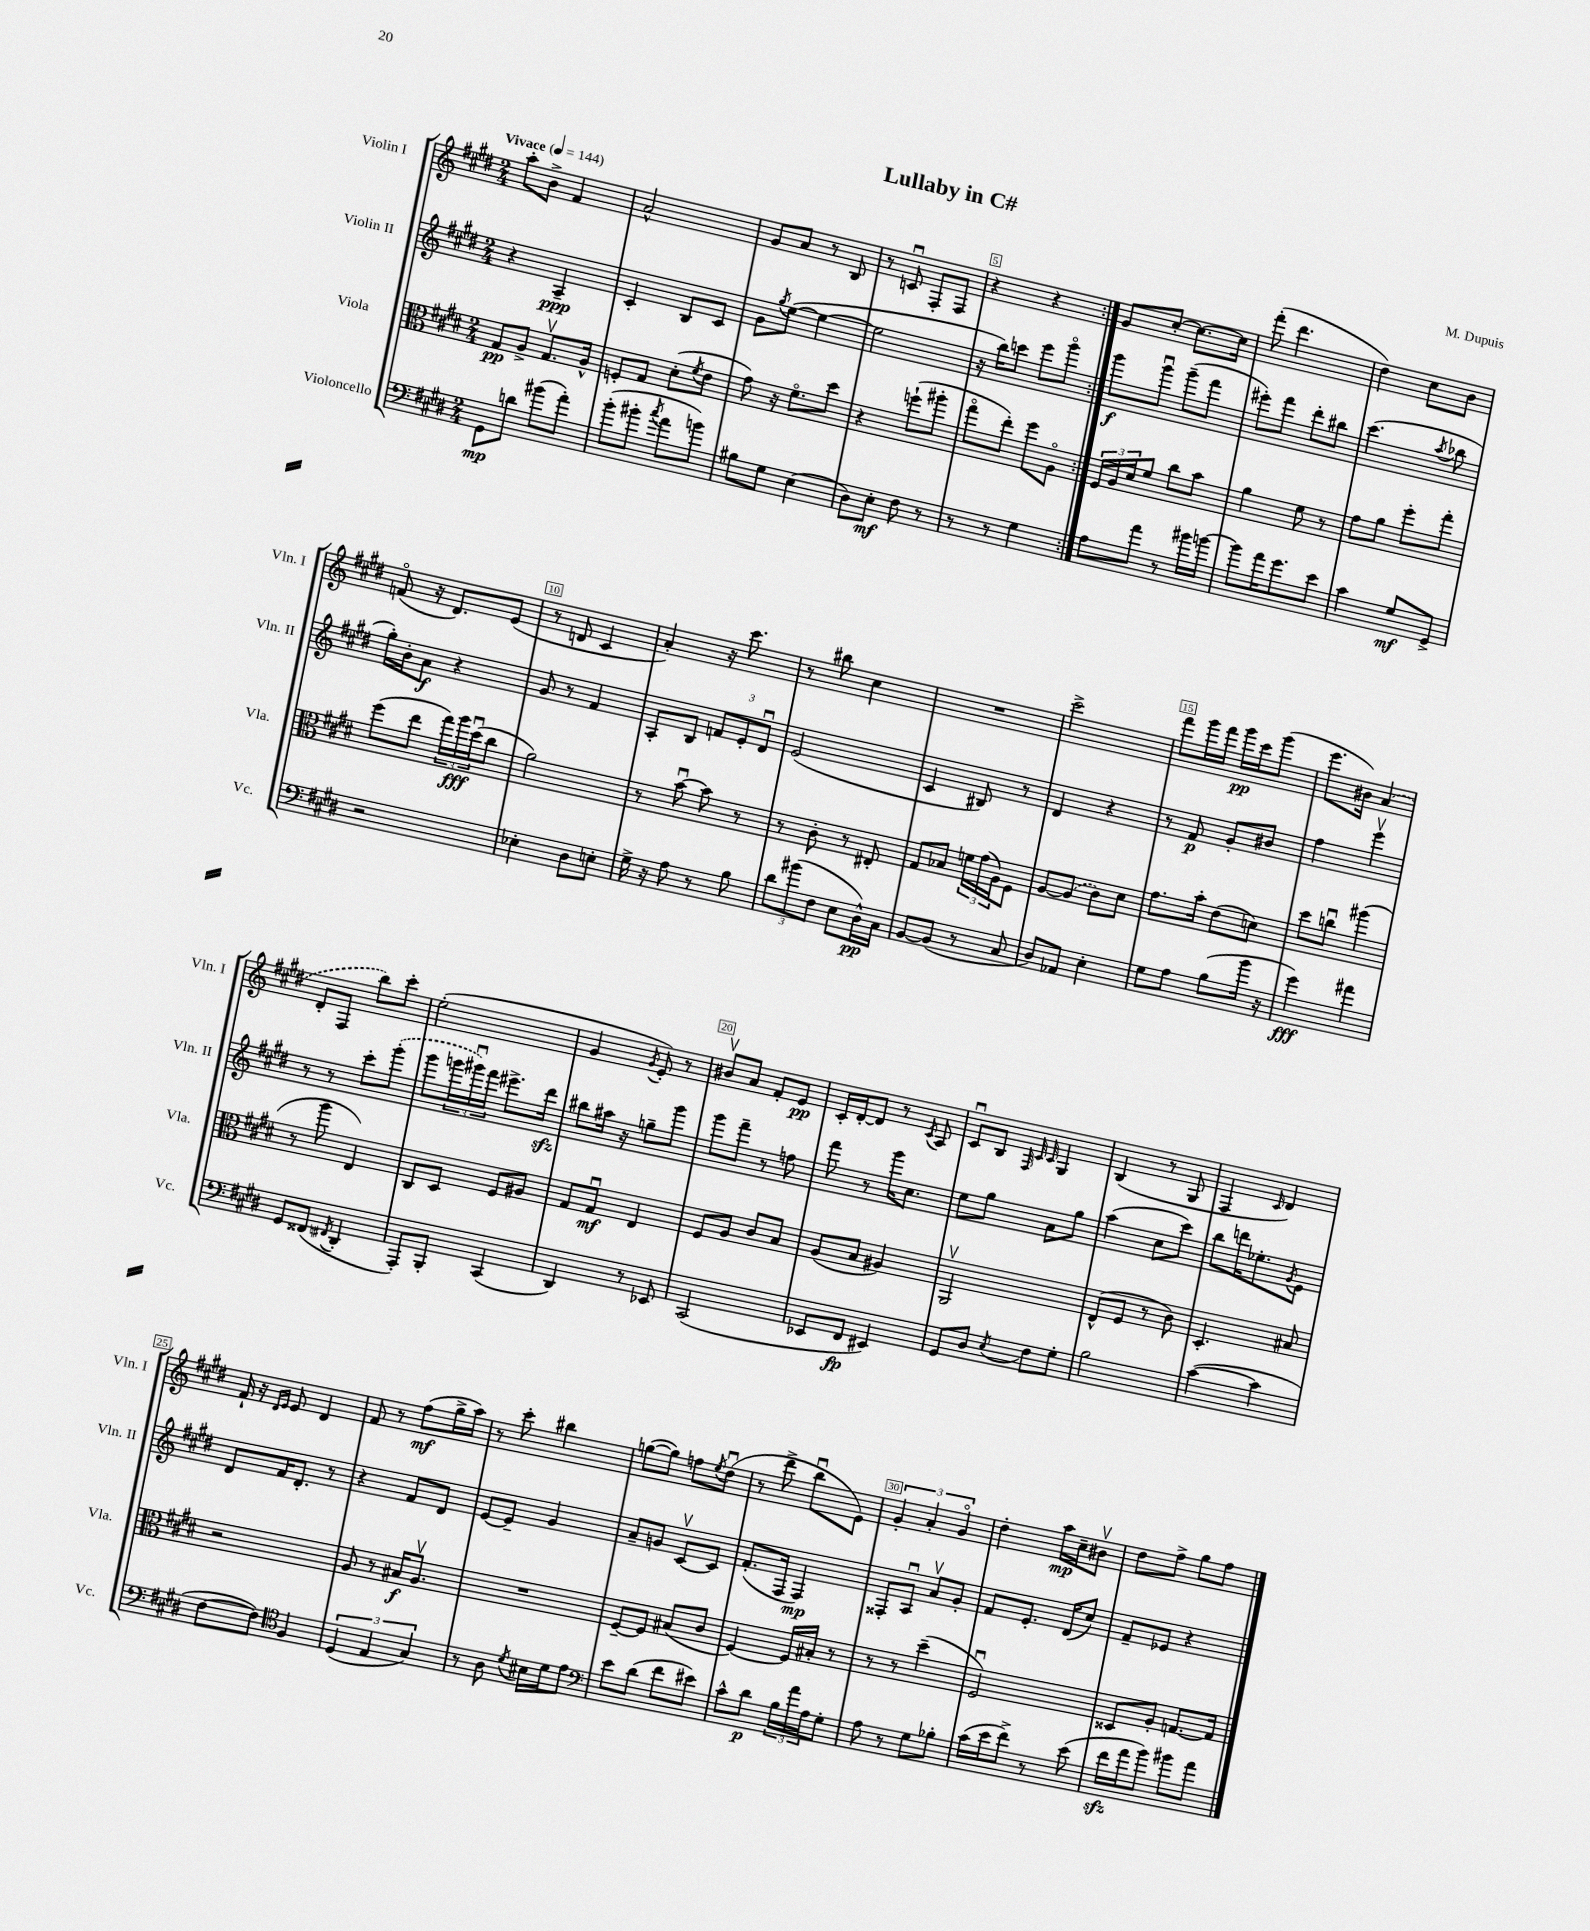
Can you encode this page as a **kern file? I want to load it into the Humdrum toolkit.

**kern	**dynam	**kern	**dynam	**kern	**dynam	**kern	**dynam
*part4	*part4	*part3	*part3	*part2	*part2	*part1	*part1
*staff4	*staff4	*staff3	*staff3	*staff2	*staff2	*staff1	*staff1
*I"Violoncello	*	*I"Viola	*	*I"Violin II	*	*I"Violin I	*
*I'Vc.	*	*I'Vla.	*	*I'Vln. II	*	*I'Vln. I	*
*clefF4	*	*clefC3	*	*clefG2	*	*clefG2	*
*k[f#c#g#d#]	*	*k[f#c#g#d#]	*	*k[f#c#g#d#]	*	*k[f#c#g#d#]	*
*M2/4	*	*M2/4	*	*M2/4	*	*M2/4	*
*MM144	*	*MM144	*	*MM144	*	*MM144	*
=1	=1	=1	=1	=1	=1	=1	=1
!	!	!	!	!	!	!LO:TX:a:B:t=Vivace	!
8GG#\L	mp	8G#/L	pp	4r	.	8aa'\L	.
8dn\J	.	8A^/J	.	.	.	8b^\J	.
(8b#X\L	.	8.G#v/L	.	4A~/	ppp	4f#/	.
8a'\J)	.	.	.	.	.	.	.
.	.	16A^^/Jk	.	.	.	.	.
=2	=2	=2	=2	=2	=2	=2	=2
(8b'\L	.	8Fn'/L	.	4c#'/	.	2a^^/	.
8b#X'\J	.	8G#/J	.	.	.	.	.
8qcc#/	.	.	.	.	.	.	.
8a\L	.	(8d#'\L	.	8B/L	.	.	.
.	.	8qf#/	.	.	.	.	.
8bn\J)	.	8e\J	.	8c#/J	.	.	.
=3	=3	=3	=3	=3	=3	=3	=3
8B#X\L	.	8g#\)	.	8g#\L	.	8g#/L	.
.	.	.	.	8qgg#/	.	.	.
8G#\J	.	16r	.	([8ee\J	.	8a/J	.
.	.	8.f#\L	.	.	.	.	.
(4E\	.	.	.	4ee\_	.	8r	.
.	.	8dd#\J	.	.	.	8B/	.
=4	=4	=4	=4	=4	=4	=4	=4
8D#\L)	.	4r	.	2ee\]	.	8r	.
8E'\J	mf	.	.	.	.	8cnu/	.
8F#\	.	(8ffn`\L	.	.	.	8F#'/L	.
8r	.	8aa#X'\J	.	.	.	8F#/J	.
=5	=5	=5	=5	=5	=5	=5	=5
8r	.	8gg#\L	.	16r	.	4r	.
.	.	.	.	16bb\KL)	.	.	.
8r	.	8ee'\J)	.	8cccn\J	.	.	.
4G#\	.	8ff#\L	.	8eee\L	.	4r	.
.	.	8A\J	.	8ggg#\J	.	.	.
=6:|!	=6:|!	=6:|!	=6:|!	=6:|!	=6:|!	=6:|!	=6:|!
8A\L	.	24F#/LL	.	8ggg#\L	f	8g#/L	.
.	.	24A/	.	.	.	.	.
.	.	24d#/J	.	.	.	.	.
8a\J	.	8f#/J	.	8ggg#u\J	.	[8cc#'/J	.
8r	.	8cc#\L	.	(8ggg#~\L	.	8.cc#\L_	.
16b#X\LL	.	8b\J	.	8fff#\J	.	.	.
[16bn\JJ	.	.	.	.	.	16cc#\Jk]	.
=7	=7	=7	=7	=7	=7	=7	=7
8b\L]	.	4a\	.	8eee#X'\L)	.	(8fff#'\	.
16a\K	.	.	.	8fff#\J	.	4.ddd#\	.
8.g#\	.	.	.	.	.	.	.
.	.	8f#\	.	8ddd#'\L	.	.	.
8e\J	.	8r	.	8bb#X\J	.	.	.
=8	=8	=8	=8	=8	=8	=8	=8
4c#\	.	8g#\L	.	(4.ccc#\	.	4dd#\)	.
.	.	8a\J	.	.	.	.	.
8G#/L	mf	8ff#'\L	.	.	.	8cc#\L	.
.	.	.	.	8qaa/	.	.	.
8GG#^/J	.	8gg#'\J	.	8bb-X\	.	8b\J	.
!!LO:LB:g=z
=9	=9	=9	=9	=9	=9	=9	=9
2r	.	(8ff#\L	.	16gg#'\LL)	.	(8fn/	.
.	.	.	.	16b'\J	.	.	.
.	.	8ee\J	.	8a\J	f	16r	.
.	.	.	.	.	.	8.d#/L)	.
.	.	24gg#\LL)	.	4r	.	.	.
.	.	24aa\	fff	.	.	.	.
.	.	(24dd#u\J	.	.	.	.	.
.	.	8cc#\J	.	.	.	(8e/J	.
=10	=10	=10	=10	=10	=10	=10	=10
4E-X'\	.	2a\)	.	8g#/	.	8r	.
.	.	.	.	8r	.	8dn/	.
8D#\L	.	.	.	4f#/	.	4c#/	.
8En'\J	.	.	.	.	.	.	.
=11	=11	=11	=11	=11	=11	=11	=11
16G#^\	.	8r	.	8A'/L	.	4a'/)	.
16r	.	.	.	.	.	.	.
8A\	.	[8bu\	.	8B/J	.	.	.
8r	.	8b\]	.	12fn/L	.	16r	.
.	.	.	.	.	.	8.ccc#\	.
.	.	.	.	12e'/	.	.	.
8B\	.	8r	.	.	.	.	.
.	.	.	.	12d#u/J	.	.	.
=12	=12	=12	=12	=12	=12	=12	=12
12d#\L	.	8r	.	(2e/	.	8r	.
(12b#X\	.	.	.	.	.	.	.
.	.	8c#'\	.	.	.	8bb#X\	.
12F#\J	.	.	.	.	.	.	.
8E\L	.	8r	.	.	.	4cc#\	.
16D#^^\L)	pp	8E#X'/	.	.	.	.	.
16C#\JJ	.	.	.	.	.	.	.
=13	=13	=13	=13	=13	=13	=13	=13
[8BB/L	.	8G#/L	.	4c#/	.	2r	.
(8BB/J]	.	8B-X/J	.	.	.	.	.
8r	.	24fn\LL	.	8B#X/)	.	.	.
.	.	(24g#\	.	.	.	.	.
.	.	24A\J)	.	.	.	.	.
8C#/	.	8F#\J	.	8r	.	.	.
=14	=14	=14	=14	=14	=14	=14	=14
8D#/L)	.	[8A/L	.	4d#/	.	2ccc#^\	.
8AA-X/J	.	(8A/J]	.	.	.	.	.
4E'\	.	8c#\L)	.	4r	.	.	.
.	.	8d#\J	.	.	.	.	.
=15	=15	=15	=15	=15	=15	=15	=15
8G#\L	.	8.g#\L	.	8r	.	8fff#\L	.
8A\J	.	.	.	8f#/	p	16ggg#\L	.
.	.	16b'\Jk	.	.	.	16fff#\JJ	.
(8B\L	.	(8e\L	.	8g#'/L	.	16ggg#\LL	pp
.	.	.	.	.	.	16ccc#\J	.
16b\Jk	.	8dn\J)	.	8b#X/J	.	(8ggg#\J	.
16r	.	.	.	.	.	.	.
=16	=16	=16	=16	=16	=16	=16	=16
4g#\)	fff	8dd#\L	.	4ff#\	.	8.eee\L	.
.	.	8ccnu\J	.	.	.	.	.
.	.	.	.	.	.	16b#X\Jk)	.
4a#X\	.	(4aa#X\	.	4eeev\	.	(4a/	.
!!LO:LB:g=z
=17	=17	=17	=17	=17	=17	=17	=17
8GG#/L	.	8r	.	8r	.	8d#'/L	.
(8FF##X/J	.	8aa~\	.	8r	.	8F#/J	.
8qFF#X/	.	.	.	.	.	.	.
4DD#'/	.	4E/)	.	8ccc#'\L	.	8bb\L)	.
.	.	.	.	(8ggg#'\J	.	8ccc#'\J	.
=18	=18	=18	=18	=18	=18	=18	=18
8AAA'/L)	.	8C#/L	.	8ggg#\L	.	(2ee'\	.
8BBB'/J	.	8D#/J	.	24gggn\L	.	.	.
.	.	.	.	24ggg#Xu\)	.	.	.
.	.	.	.	24fff#\JJ	.	.	.
(4CC#/	.	8F#/L	.	8.eee#X^\L	.	.	.
.	.	8A#X/J	.	.	.	.	.
.	.	.	.	16ddd#zz\Jk	.	.	.
=19	=19	=19	=19	=19	=19	=19	=19
4DD#/)	.	8G#/L	.	8bb#X\L	.	4g#/	.
.	.	8G#u/J	mf	16aa#X\Jk	.	.	.
.	.	.	.	16r	.	.	.
.	.	.	.	.	.	8qg#/	.
8r	.	4E/	.	8ggn~\L	.	8e'/)	.
8EE-X/	.	.	.	8ggg#\J	.	8r	.
=20	=20	=20	=20	=20	=20	=20	=20
(2CC#/	.	8F#/L	.	8ggg#\L	.	8b#Xv/L	.
.	.	8A/J	.	8fff#~\J	.	8a/J	.
.	.	8c#/L	.	8r	.	8f#'/L	.
.	.	8B/J	.	8ffn\	.	8e/J	pp
=21	=21	=21	=21	=21	=21	=21	=21
8EE-X/L	.	(8A/L	.	8fff#\	.	16c#'/LL	.
.	.	.	.	.	.	[16d#'/J	.
8FF#/J	fp	8B/J	.	8r	.	8d#/J]	.
4EE#X/)	.	4A#X/)	.	16ggg#\KL	.	8r	.
.	.	.	.	8.cc#\J	.	.	.
.	.	.	.	.	.	8qc#/	.
.	.	.	.	.	.	8A/	.
=22	=22	=22	=22	=22	=22	=22	=22
8GG#/L	.	2AAv/	.	8ee\L	.	8c#u/L	.
8D#/J	.	.	.	8gg#\J	.	8B/J	.
.	.	.	.	.	.	32qqF#/	.
.	.	.	.	.	.	32qqc#/	.
8qE/	.	.	.	.	.	32qqc#/	.
8F#\L	.	.	.	8a\L	.	4G#/	.
8G#'\J	.	.	.	8gg#\J	.	.	.
=23	=23	=23	=23	=23	=23	=23	=23
2B\	.	(8E^^/L	.	(4aa\	.	(4B/	.
.	.	8F#/J	.	.	.	.	.
.	.	8r	.	8cc#\L	.	8r	.
.	.	8c#\)	.	8ccc#\J)	.	8G#/	.
=24	=24	=24	=24	=24	=24	=24	=24
([4c#\	.	4.D#'/	.	8bb\L	.	4F#/	.
.	.	.	.	16dddn\K	.	.	.
.	.	.	.	8.ee-X'\	.	.	.
.	.	.	.	.	.	16qqc#/	.
4c#\]	.	.	.	.	.	4d#/)	.
.	.	.	.	8qg#/	.	.	.
.	.	8B#X/	.	8e\J	.	.	.
!!LO:LB:g=z
=25	=25	=25	=25	=25	=25	=25	=25
[8F#\L	.	2r	.	8d#/L	.	16f#`/	.
.	.	.	.	.	.	16r	.
.	.	.	.	.	.	16qqd#/LL	.
.	.	.	.	.	.	16qqe/JJ	.
8F#\J])	.	.	.	16f#/K	.	8e/	.
.	.	.	.	8.d#'/J	.	.	.
*clefC4	*	*	*	*	*	*	*
4F#/	.	.	.	.	.	4d#/	.
.	.	.	.	8r	.	.	.
=26	=26	=26	=26	=26	=26	=26	=26
(6D#/	.	8A/	.	4r	.	8f#/	.
.	.	8r	.	.	.	8r	.
6E/	.	.	.	.	.	.	.
.	.	16B#X/KL	f	8f#/L	.	(8ff#\L	mf
.	.	8.Av/J	.	.	.	.	.
6G#/)	.	.	.	.	.	.	.
.	.	.	.	8d#/J	.	16gg#^\L	.
.	.	.	.	.	.	16aa\JJ)	.
=27	=27	=27	=27	=27	=27	=27	=27
8r	.	2r	.	[8e/L	.	8r	.
8A\	.	.	.	8e~/J]	.	8ccc#'\	.
8qd#/	.	.	.	.	.	.	.
16B#X\LL	.	.	.	4g#/	.	4bb#X\	.
16d#\J	.	.	.	.	.	.	.
8e\J	.	.	.	.	.	.	.
=28	=28	=28	=28	=28	=28	=28	=28
*clefF4	*	*	*	*	*	*	*
8e\L	.	[8F#~/L	.	8a~/L	.	([8ggn\L	.
(8d#\J	.	8F#/J]	.	8gn/J	.	8gg\J])	.
8f#\L	.	(8B#X/L	.	[8c#v/L	.	8ffn\L	.
.	.	.	.	.	.	8qee/	.
8e#X\J)	.	8c#/J	.	8c#/J]	.	(8dd#u\J	.
=29	=29	=29	=29	=29	=29	=29	=29
8c#^^\L	.	[4F#/)	.	(8.f#'/L	.	8r	.
8d#\J	p	.	.	.	.	8ddd#^\	.
.	.	.	.	16F#/Jk	.	.	.
24B\LL	.	16F#/LL]	.	4F#/)	mp	8bbu\L	.
24a\	.	.	.	.	.	.	.
.	.	16B#X'/JJ	.	.	.	.	.
24A\J	.	.	.	.	.	.	.
8G#'\J	.	8r	.	.	.	8e\J)	.
=30	=30	=30	=30	=30	=30	=30	=30
8A\	.	8r	.	8F##X'/L	.	6g#'/	.
8r	.	8r	.	8Au/J	.	.	.
.	.	.	.	.	.	6a'/	.
8G#\L	.	(4dd#~\	.	8av/L	.	.	.
.	.	.	.	.	.	6g#/	.
8B-X'\J	.	.	.	8g#'/J	.	.	.
=31	=31	=31	=31	=31	=31	=31	=31
(16c#\LL	.	2F#u/)	.	8f#/L	.	4dd#'\	.
16e\J	.	.	.	.	.	.	.
8f#^\J)	.	.	.	8.e'/J	.	.	.
8r	.	.	.	.	.	16aa\LL	mp
.	.	.	.	(16d#/KL	.	16cc#~\J	.
(8e\	.	.	.	8cc#/J)	.	8b#Xv\J	.
=32	=32	=32	=32	=32	=32	=32	=32
16f#zz\LL	.	8D##X/L	.	8f#~/L	.	8dd#\L	.
16a\J	.	.	.	.	.	.	.
8b\J)	.	8A'/J	.	8e-X/J	.	8ff#^\J	.
8b#X\L	.	[8.Gn/L	.	4r	.	8gg#\L	.
8a\J	.	.	.	.	.	8ff#\J	.
.	.	16G/Jk]	.	.	.	.	.
==	==	==	==	==	==	==	==
*-	*-	*-	*-	*-	*-	*-	*-
